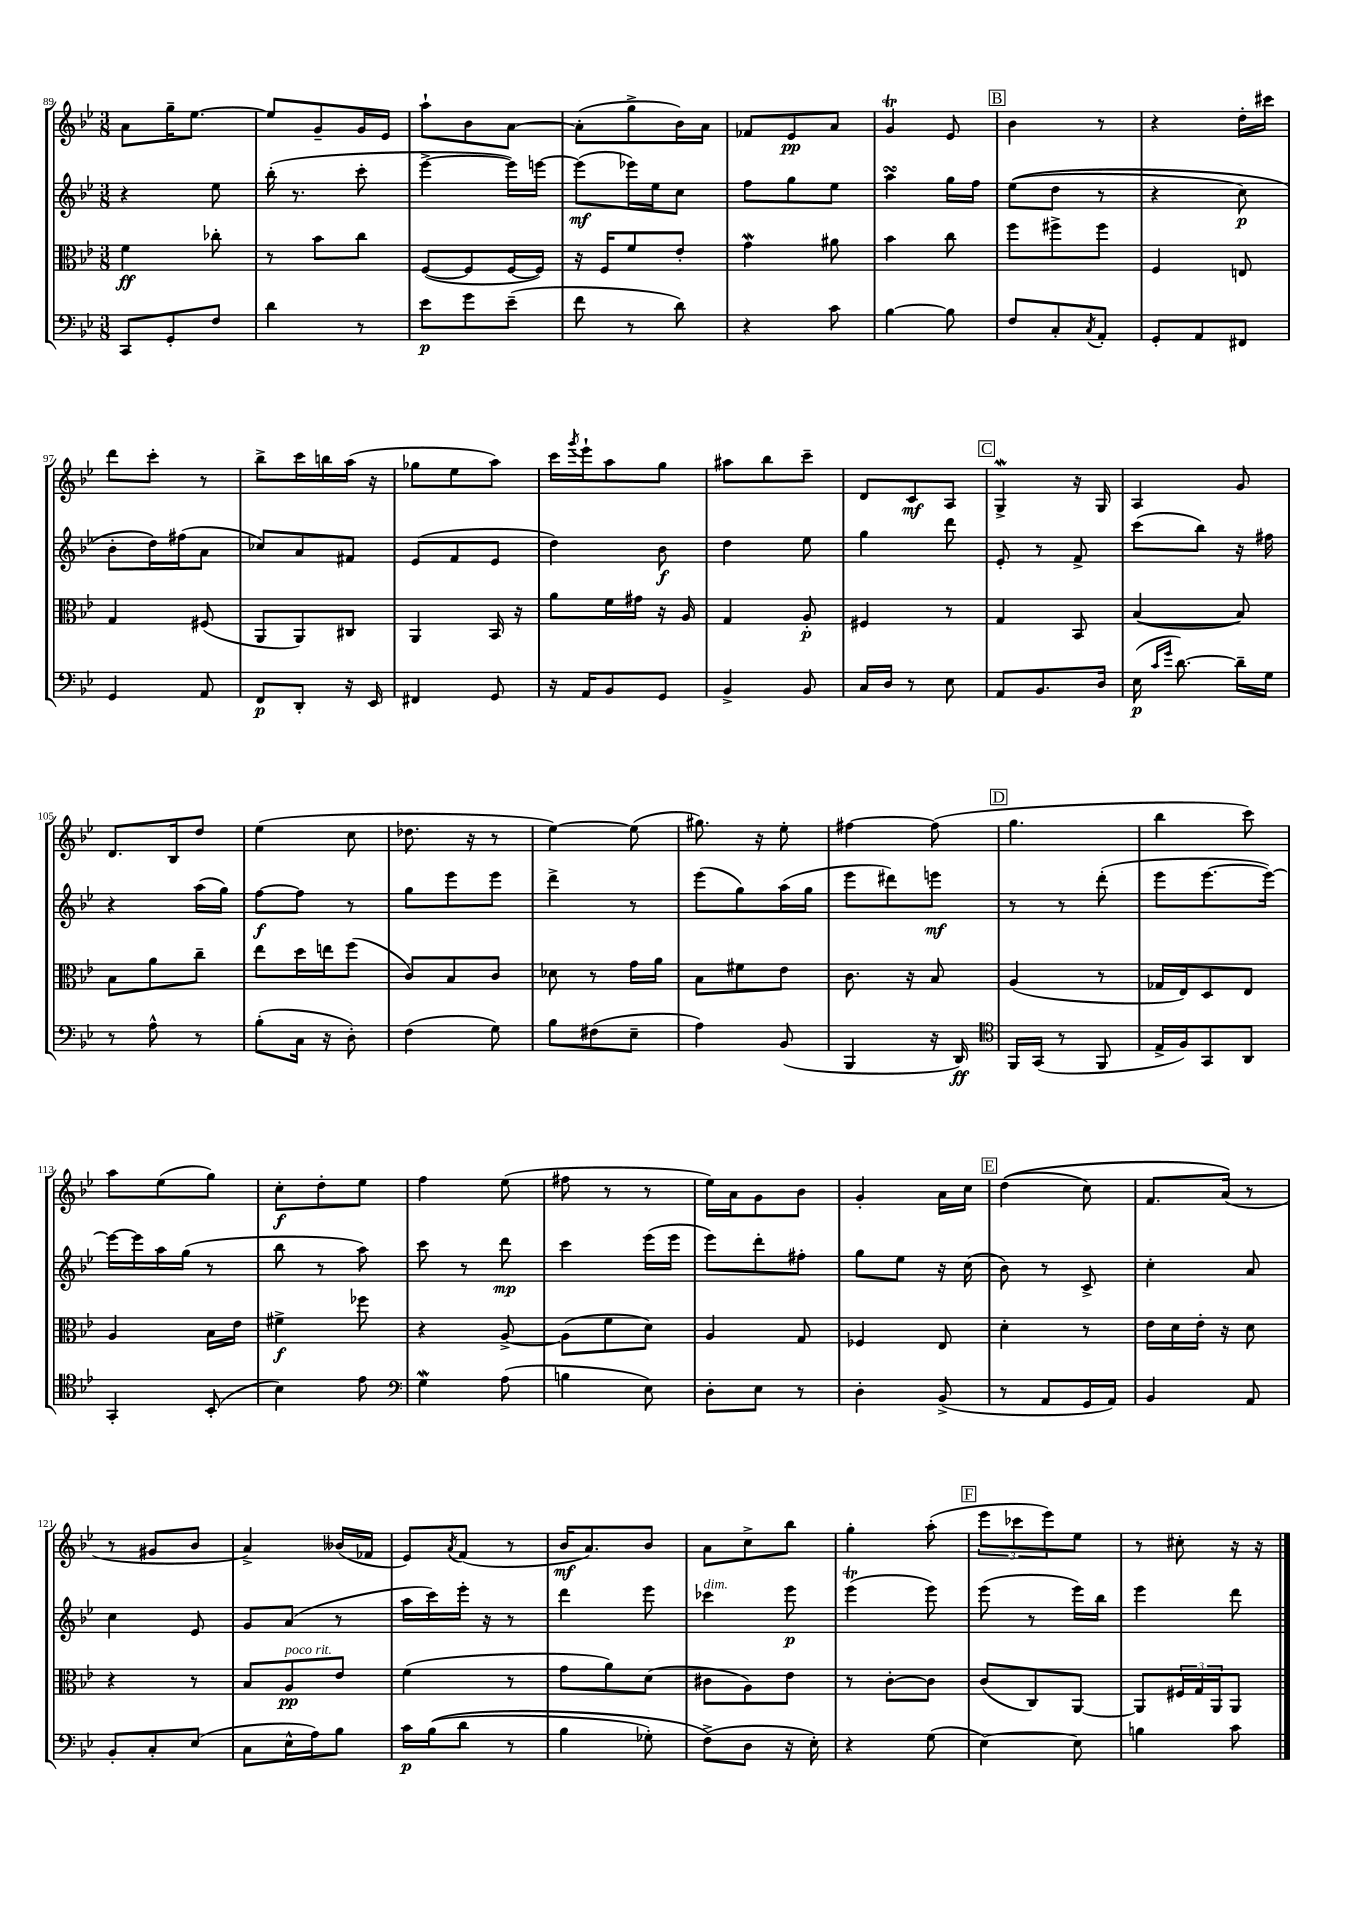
<<
\new StaffGroup <<
\new Staff = "s0" {
    \clef treble \key bes \major \numericTimeSignature \time 3/8
    a'8 g''16-- ees''8.~ |
    ees''8 g'8-- g'16 ees'16 |
    a''8-! bes'8 a'8~ |
    a'8-.( g''8-> bes'16) a'16 |
    fes'8 ees'8\pp a'8 |
    g'4\trill ees'8 |
    \mark \markup { \box "B" } bes'4 r8 |
    r4 d''16-. cis'''16 |
    d'''8 c'''8-. r8 |
    bes''8-> c'''16 b''16 a''16( r16 |
    ges''8 ees''8 a''8) |
    c'''16 \acciaccatura { g'''8 } ees'''16-! a''8 g''8 |
    ais''8 bes''8 c'''8-- |
    d'8 c'8\mf a8 |
    \mark \markup { \box "C" } g4->\mordent r16 g16 |
    a4 g'8 |
    d'8. bes16 d''8 |
    ees''4( c''8 |
    des''8. r16 r8 |
    ees''4~) ees''8( |
    gis''8.) r16 ees''8-. |
    fis''4~ fis''8( |
    \mark \markup { \box "D" } g''4. |
    bes''4 c'''8) |
    a''8 ees''8( g''8) |
    c''8-.\f d''8-. ees''8 |
    f''4 ees''8( |
    fis''8 r8 r8 |
    ees''16) a'16 g'8 bes'8 |
    g'4-. a'16 c''16 |
    \mark \markup { \box "E" } d''4(\( c''8) |
    f'8. a'16(\) r8 |
    r8 gis'8 bes'8 |
    a'4->) beses'16( fes'16 |
    ees'8) \acciaccatura { a'8 } f'8( r8 |
    bes'16\mf a'8.) bes'8 |
    a'8 c''8-> bes''8 |
    g''4-. a''8-.( |
    \mark \markup { \box "F" } \tuplet 3/2 { ees'''8 ces'''8 ees'''8) } ees''8 |
    r8 cis''8-. r16 r16 \bar "|." |
}
\new Staff = "s1" {
    \clef treble \key bes \major \numericTimeSignature \time 3/8
    r4 ees''8 |
    bes''16-.( r8. c'''8-. |
    ees'''4~-> ees'''16) e'''16~ |
    e'''8\mf( ees'''16) ees''16 c''8 |
    f''8 g''8 ees''8 |
    a''4\turn g''16 f''16 |
    \mark \markup { \box "B" } ees''8(\( d''8 r8 |
    r4 c''8\p) |
    bes'8-. d''16\) fis''16( a'8 |
    ces''8) a'8 fis'8 |
    ees'8( f'8 ees'8 |
    d''4) bes'8\f |
    d''4 ees''8 |
    g''4 d'''8 |
    \mark \markup { \box "C" } ees'8-. r8 f'8-> |
    c'''8( bes''8) r16 fis''16 |
    r4 a''16( g''16) |
    f''8~\f f''8 r8 |
    g''8 ees'''8 ees'''8 |
    d'''4-> r8 |
    ees'''8( g''8) a''16( g''16 |
    ees'''8 dis'''8) e'''8\mf |
    \mark \markup { \box "D" } r8 r8 d'''8-.( |
    ees'''8 ees'''8.~ ees'''16~) |
    ees'''16~ ees'''16 a''16 g''16( r8 |
    bes''8 r8 a''8) |
    c'''8 r8 d'''8\mp |
    c'''4 ees'''16( ees'''16 |
    ees'''8) d'''8-. fis''8-. |
    g''8 ees''8 r16 c''16( |
    \mark \markup { \box "E" } bes'8) r8 c'8-> |
    c''4-. a'8 |
    c''4 ees'8 |
    g'8 a'8( r8 |
    a''16 c'''16) ees'''16-. r16 r8 |
    d'''4 ees'''8 |
    ces'''4^\markup { \italic "dim." } ees'''8\p |
    ees'''4\trill( ees'''8) |
    \mark \markup { \box "F" } ees'''8( r8 ees'''16) bes''16 |
    ees'''4 d'''8 \bar "|." |
}
\new Staff = "s2" {
    \clef alto \key bes \major \numericTimeSignature \time 3/8
    f'4\ff ces''8-. |
    r8 bes'8 c''8 |
    f8~( f8 f16~ f16) |
    r16 f16 f'8 ees'8-. |
    g'4\mordent ais'8 |
    bes'4 c''8 |
    \mark \markup { \box "B" } f''8 fis''8-> fis''8 |
    f4 e8 |
    g4 fis8( |
    a,8 a,8) cis8 |
    a,4 bes,16 r16 |
    a'8 f'16 gis'16 r16 a16 |
    g4 a8-.\p |
    fis4 r8 |
    \mark \markup { \box "C" } g4 bes,8 |
    bes4~( bes8) |
    bes8 a'8 c''8-- |
    ees''8 d''16 e''16 f''8( |
    c'8) bes8 c'8 |
    des'8 r8 g'16 a'16 |
    bes8 fis'8 ees'8 |
    c'8. r16 bes8 |
    \mark \markup { \box "D" } a4( r8 |
    ges16 ees16) d8 ees8 |
    a4 bes16 ees'16 |
    fis'4->\f fes''8 |
    r4 a8~-> |
    a8( f'8 d'8) |
    a4 g8 |
    fes4 ees8 |
    \mark \markup { \box "E" } d'4-. r8 |
    ees'16 d'16 ees'16-. r16 d'8 |
    r4 r8 |
    bes8 a8\pp^\markup { \italic "poco rit." } ees'8 |
    f'4( r8 |
    g'8 a'8) d'8( |
    cis'8 a8) ees'8 |
    r8 c'8~-. c'8 |
    \mark \markup { \box "F" } c'8( c8) a,8~ |
    a,8 \tuplet 3/2 { fis16 g16 a,16 } a,8 \bar "|." |
}
\new Staff = "s3" {
    \clef bass \key bes \major \numericTimeSignature \time 3/8
    c,8 g,8-. f8 |
    d'4 r8 |
    ees'8\p g'8 ees'8--( |
    f'8 r8 d'8) |
    r4 c'8 |
    bes4~ bes8 |
    \mark \markup { \box "B" } f8 c8-. \acciaccatura { c8 } a,8-. |
    g,8-. a,8 fis,8 |
    g,4 a,8 |
    f,8\p d,8-. r16 ees,16 |
    fis,4 g,8 |
    r16 a,16 bes,8 g,8 |
    bes,4-> bes,8 |
    c16 d16 r8 ees8 |
    \mark \markup { \box "C" } a,8 bes,8. d16 |
    ees16\p( \grace { c'16 g'16 } d'8.~) d'16-- g16 |
    r8 a8-^ r8 |
    bes8-.( c16 r16 d8-.) |
    f4( g8) |
    bes8 fis8( ees8-- |
    a4) bes,8( |
    bes,,4 r16 d,16\ff) |
    \mark \markup { \box "D" } \clef tenor f,16 g,16( r8 f,8 |
    ees16-> f16) g,8 a,8 |
    g,4-. bes,8-.( |
    bes4) ees'8 |
    \clef bass g4\mordent a8( |
    b4 ees8) |
    d8-. ees8 r8 |
    d4-. bes,8->( |
    \mark \markup { \box "E" } r8 a,8 g,16 a,16) |
    bes,4 a,8 |
    bes,8-. c8-. ees8( |
    c8 ees16-^ a16) bes8 |
    c'16\p bes16(\( d'8 r8 |
    bes4 ges8-.) |
    f8->(\) d8 r16 ees16-.) |
    r4 g8( |
    \mark \markup { \box "F" } ees4~) ees8 |
    b4 c'8 \bar "|." |
}
>>
>>
\layout { \context { \Score currentBarNumber = #89 } }
